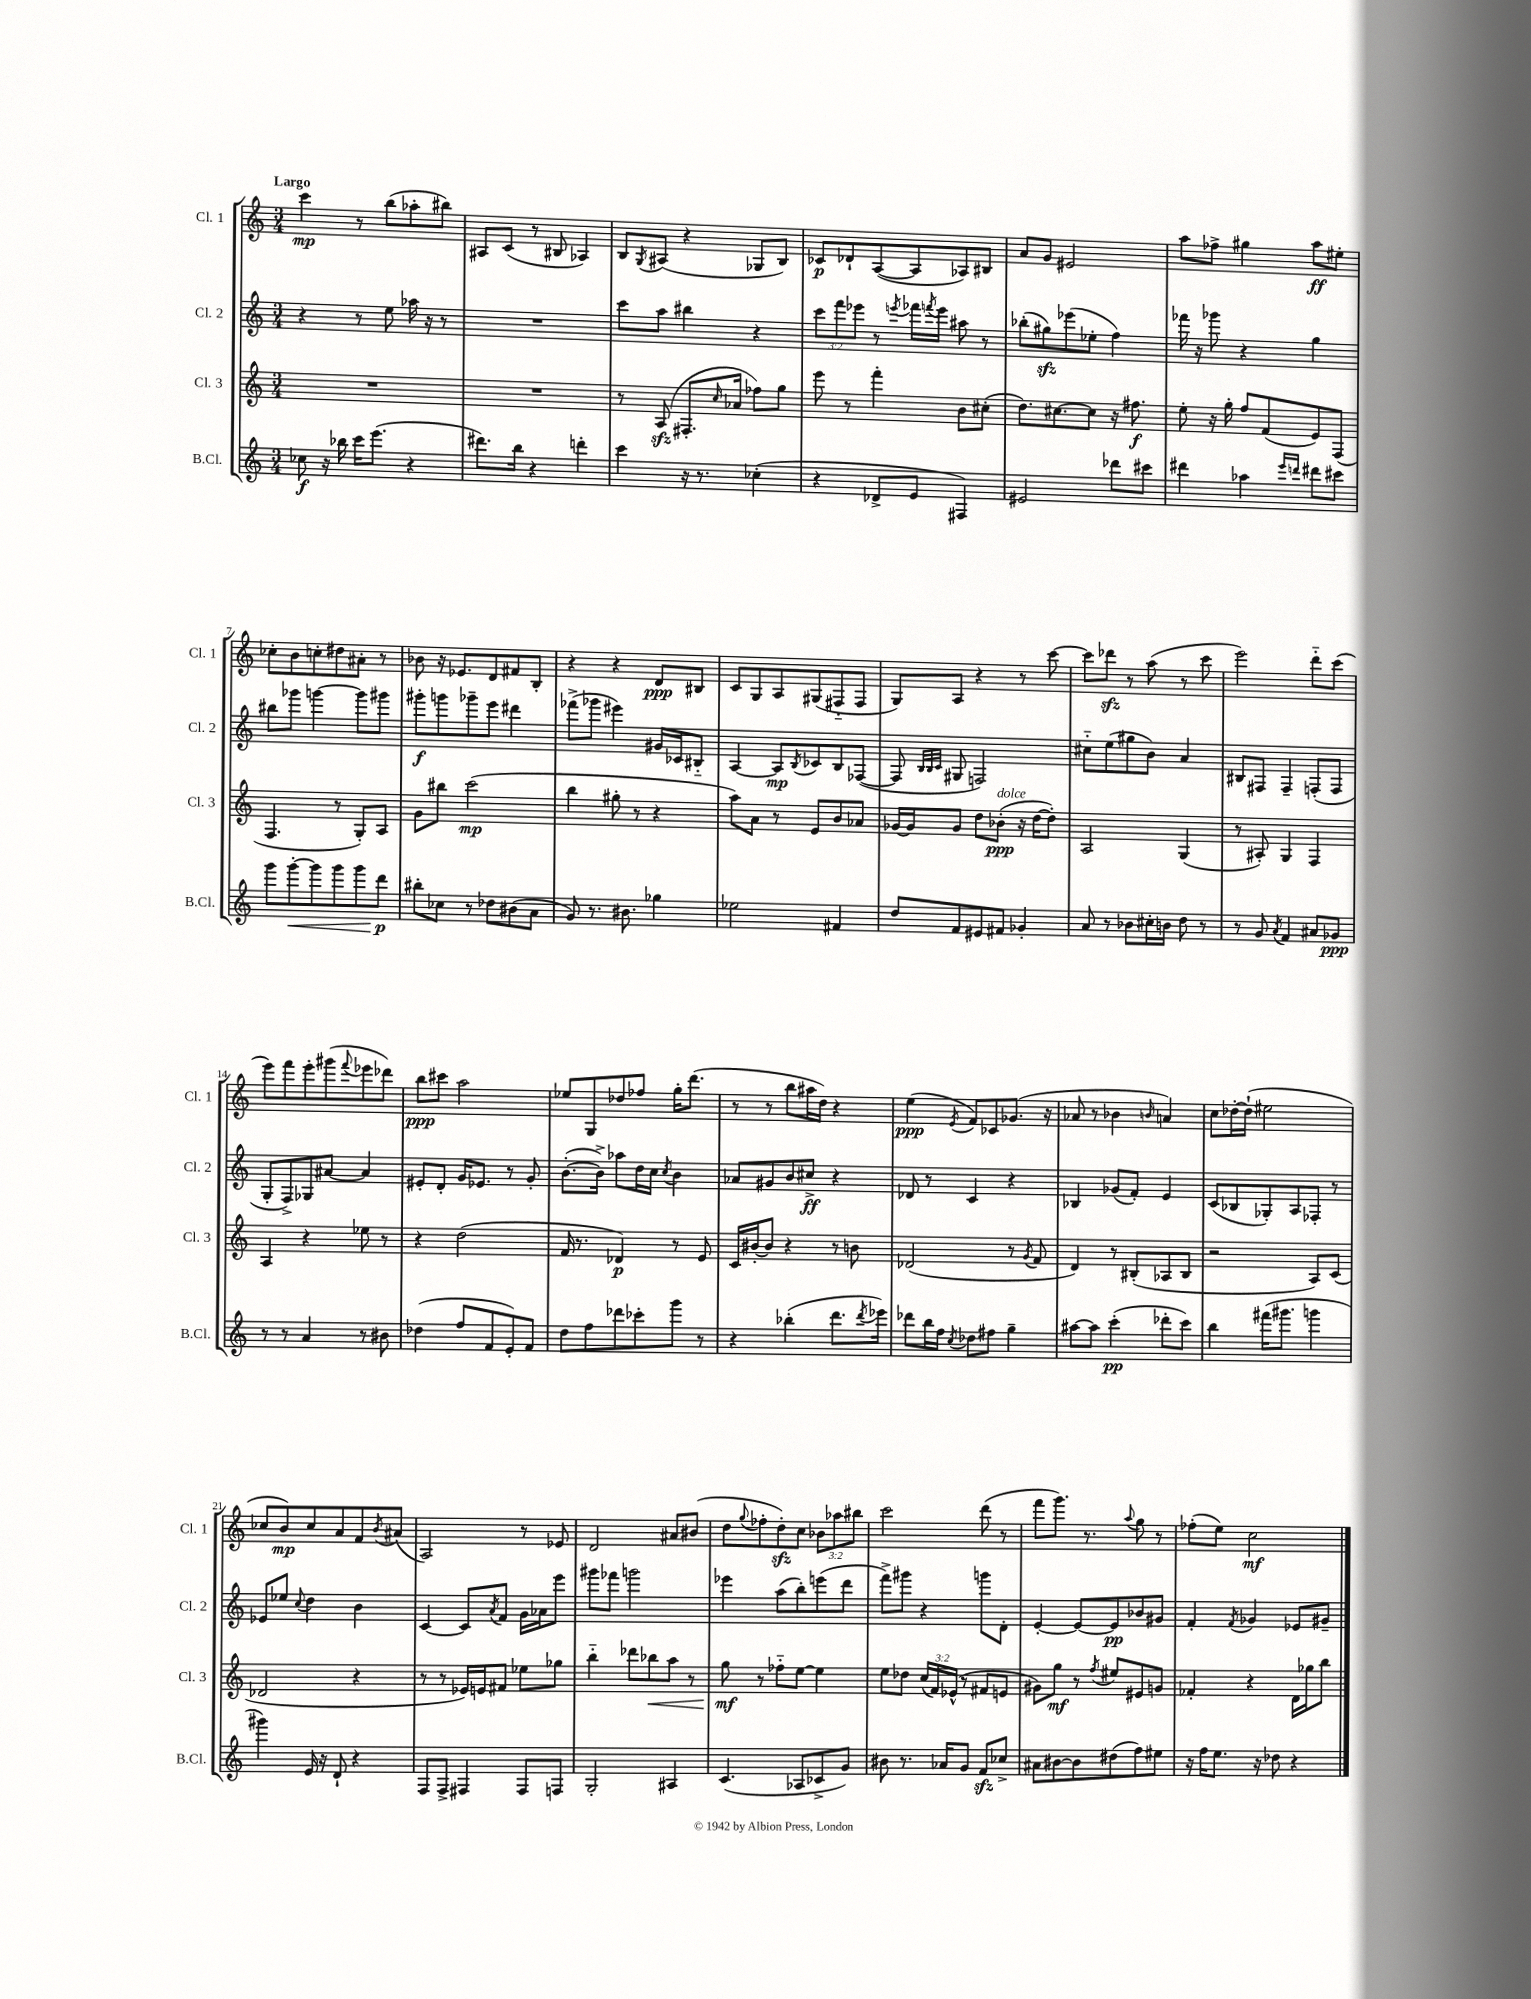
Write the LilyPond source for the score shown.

<<
\new StaffGroup <<
\new Staff = "s0" \with { instrumentName = "Cl. 1" shortInstrumentName = "Cl. 1" } {
    \clef treble \key c \major \numericTimeSignature \time 3/4 \override Staff.TupletNumber.text = #tuplet-number::calc-fraction-text \tempo "Largo"
    c'''4\mp r8 b''8( aes''8-. bis''8) |
    ais8 c'8( r8 bis8 aes4) |
    b8 \acciaccatura { g8 } ais8( r4 ges8 b8) |
    ces'8\p des'8-! a8~( a8 aes8) bis8 |
    a'8 g'8 eis'2 |
    a''8 fes''8-> gis''4 a''8\ff eis''8-. |
    ces''8-. b'8 c''8-. dis''8 ais'8-. r8 |
    bes'8 r16 ees'8. d'8 fis'8 b8-. |
    r4 r4 d'8\ppp bis8 |
    c'8 g8 a8 gis8( fis8-_ fis8 |
    g8) a8 r4 r8 c'''8~ |
    c'''8 des'''8\sfz r8 a''8( r8 c'''8 |
    e'''2) d'''8-_ c'''8( |
    e'''8) f'''8 e'''8-. gis'''8( \appoggiatura { f'''8 } ees'''8 des'''8) |
    b''8\ppp cis'''8 a''2 |
    ees''8 g8 des''8 fes''8 g''16-. d'''8.( |
    r8 r8 b''8 ais''16 d''16) r4 |
    e''4\ppp( \acciaccatura { e'8 } f'8) ces'8 ges'8.( r16 |
    aes'8 r8 bes'4 \grace { b'16 } a'4) |
    c''8 des''16~-. des''16-!( eis''2 |
    ces''8 b'8\mp) ces''8 a'8 f'8 \acciaccatura { b'8 } ais'8( |
    a2) r8 ees'8 |
    d'2 ais'8 bis'8( |
    d''8 \appoggiatura { g''8 } fes''8-. d''8-.\sfz) c''8 \tuplet 3/2 { bes'8 aes''8 bis''8 } |
    c'''2 d'''8( r8 |
    f'''8 g'''8.) r8. \appoggiatura { a''8 } g''8 r8 |
    fes''8-.( e''8) c''2\mf \bar "|." |
}
\new Staff = "s1" \with { instrumentName = "Cl. 2" shortInstrumentName = "Cl. 2" } {
    \clef treble \key c \major \numericTimeSignature \time 3/4 \override Staff.TupletNumber.text = #tuplet-number::calc-fraction-text
    r4 r8 e''8 aes''16 r16 r8 |
    R2. |
    c'''8 a''8 bis''4 r4 |
    \tuplet 3/2 { c'''8 f'''8 ees'''8 } r8 \acciaccatura { e'''8 } fes'''16 \acciaccatura { f'''8 } e'''16 ais''8 r8 |
    bes''8-.( gis''8\sfz) ees'''8( ees''8-. f''4) |
    fes'''16 r16 ges'''8 r4 g''4 |
    bis''8 ges'''8 g'''4~ g'''8 gis'''8 |
    gis'''8-.\f g'''8 ges'''8-- e'''8 dis'''4 |
    fes'''8->( ges'''8 eis'''4) gis'16 ces'16 bis8-_ |
    a4~ a8\mp \acciaccatura { b8 } ces'8 b8 fes8~( |
    fes8 \grace { b32 b32 c'32 } gis8 f2) |
    cis''8-_ e''8( gis''8 b'8) a'4 |
    bis8 fis8 fis4-- f8-.( f8 |
    g8-. f8->) ges8 ais'8~ ais'4 |
    eis'8-. d'8-. g'16 ees'8. r8 g'8-. |
    b'8.~-.( b'16->) aes''8 d''16 c''16 \acciaccatura { c''8 } b'4 |
    aes'8 gis'8 b'8 cis''8->\ff r4 |
    des'8 r8 c'4 r4 |
    bes4 ges'8( f'8-.) e'4 |
    c'8( bes8 ges8-.) a8 fes8-. r8 |
    ees'8 ees''8 \appoggiatura { c''8 } d''4 b'4 |
    c'4~ c'8 \acciaccatura { a'8 } f'8 g'16 aes'16 e'''8 |
    gis'''8 fes'''8 g'''2 |
    ees'''4 a''8( b''8-.) e'''8( d'''8 |
    f'''8->) gis'''8 r4 g'''8 d'8-. |
    e'4~-. e'8~ e'8\pp bes'8 gis'8 |
    f'4-. \acciaccatura { f'8 } ges'4 ees'8 gis'8-- \bar "|." |
}
\new Staff = "s2" \with { instrumentName = "Cl. 3" shortInstrumentName = "Cl. 3" } {
    \clef treble \key c \major \numericTimeSignature \time 3/4 \override Staff.TupletNumber.text = #tuplet-number::calc-fraction-text
    R2. |
    R2. |
    r8 a8\sfz( fis8.-. \grace { c''16 } aes'16 fes''8) g''8 |
    e'''8 r8 f'''4-. b'8 cis''8-.( |
    d''8.) cis''8.~ cis''8 r16 fis''8.\f |
    e''8-. r16 g''16-. f''8 f'8( e'8) f8( |
    f4. r8 g8-.) a8 |
    g'8 bis''8 c'''2\mp( |
    b''4 gis''8-. r8 r4 |
    a''8) a'8 r8 e'8 b'8 aes'8 |
    ges'16~ ges'16 ges'8 d''8 bes'8-.\ppp^\markup { \italic "dolce" }( r16 d''16~ d''8-.) |
    a2 g4( |
    r8 ais8-.) g4 f4 |
    a4 r4 ees''8 r8 |
    r4 d''2( |
    f'16 r8. des'4\p) r8 e'8 |
    c'16 bis'16~-. bis'8 r4 r8 b'8 |
    des'2( r8 \acciaccatura { g'8 } f'8 |
    d'4) r8 bis8-.( aes8 bis8 |
    r2 a8) c'8( |
    des'2 r4 |
    r8 r8 ees'16) e'16 fis'8 ees''8 ges''8 |
    b''4-_ des'''8 bes''8\< a''8 r8 |
    g''8\mf\! r8 fes''8-_ e''8~ e''4 |
    e''8 des''8 \tuplet 3/2 { c''16( f'16) ees'16-^( } r8 fis'8 e'8 |
    gis'8) g''8\mf r8 \acciaccatura { f''8 } eis''8 eis'8 g'8 |
    fes'4-. r4 d'16 ges''16 b''8 \bar "|." |
}
\new Staff = "s3" \with { instrumentName = "B.Cl." shortInstrumentName = "B.Cl." } {
    \clef treble \key c \major \numericTimeSignature \time 3/4
    ces''8\f r16 bes''16 c'''16 e'''8.( r4 |
    dis'''8.) b''16 r4 d'''4-. |
    c'''4 r16 r8. ces''4-.( |
    r4 des'8-> e'8 fis4) |
    eis'2 des'''8 cis'''8 |
    dis'''4 aes''4 \grace { e'''16 d'''16 } dis'''8 cis'''8 |
    g'''8 g'''8~-.\< g'''8 g'''8 g'''8 d'''8\p\! |
    bis''8-. ces''8 r8 des''8 bis'8( a'8 |
    g'8) r8. bis'8. ges''4 |
    ees''2 fis'4 |
    d''8 f'8 eis'8 fis'8 ges'4-. |
    a'8 r8 bes'8 cis''16-. b'16 d''8 r8 |
    r8 g'8 \acciaccatura { a'8 } f'4 ais'8 ges'8\ppp |
    r8 r8 a'4 r8 bis'8 |
    des''4( f''8 f'8 e'8-.) f'8 |
    d''8 f''8 des'''8 ces'''8-. g'''8 r8 |
    r4 bes''4-.( d'''8. \acciaccatura { d'''8 } ees'''16) |
    des'''8 b''16 f''16 \acciaccatura { c''8 } des''8 fis''8 g''4-- |
    ais''8~ ais''8 c'''4-.\pp( des'''8-. c'''8) |
    b''4 fis'''16( gis'''8. g'''4 |
    gis'''4) e'16 r16 d'8-! r4 |
    f8 f8-> fis4 fis8 f8 |
    g2-. ais4 |
    c'4.( aes8 ces'8-> g'8) |
    bis'8 r8. aes'16 g'8 f'8\sfz ces''8-> |
    ais'8 bis'8~ bis'8 dis''8( f''8) eis''8 |
    r16 f''16 e''8. r16 des''8 r4 \bar "|." |
}
>>
>>
